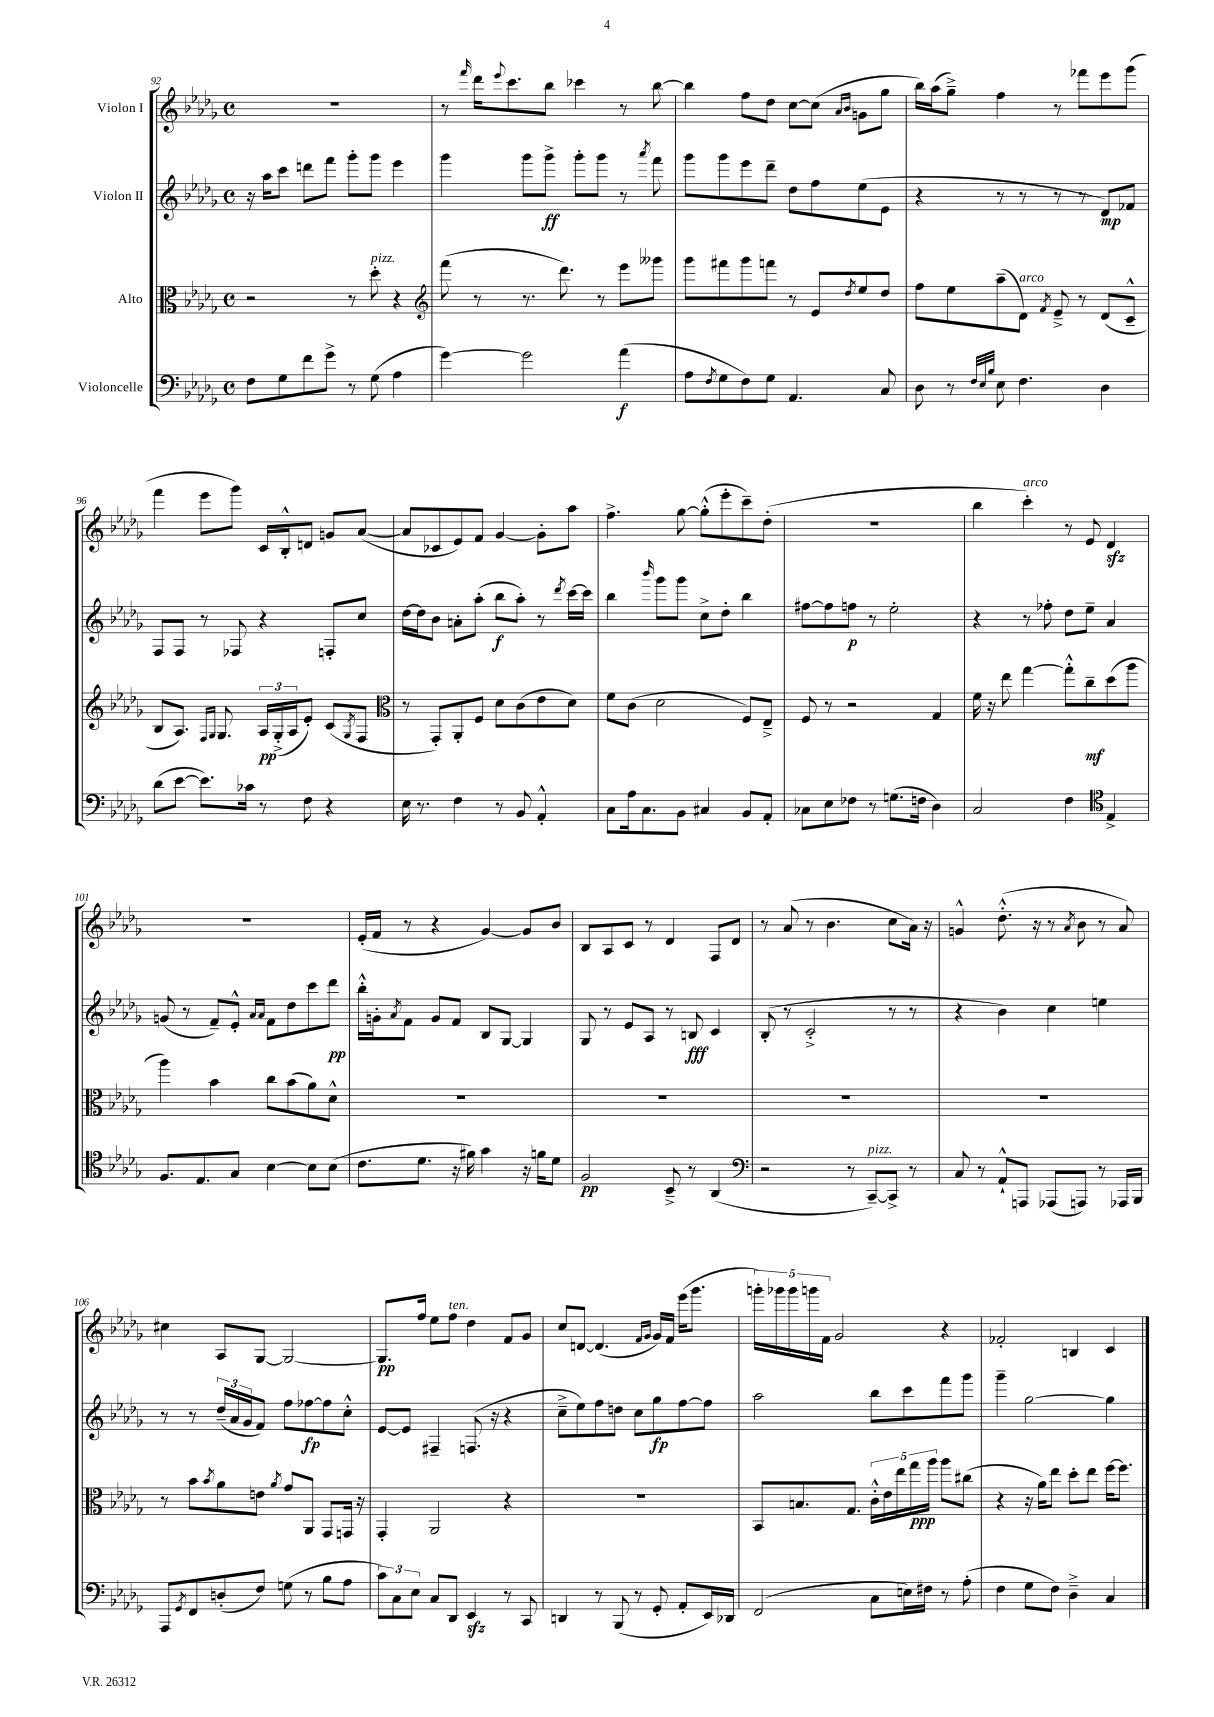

**kern	**kern	**kern	**kern
*staff4	*staff3	*staff2	*staff1
*clefF4	*clefC3	*clefG2	*clefG2
*k[b-e-a-d-g-]	*k[b-e-a-d-g-]	*k[b-e-a-d-g-]	*k[b-e-a-d-g-]
*M4/4	*M4/4	*M4/4	*M4/4
*met(c)	*met(c)	*met(c)	*met(c)
8F	2r	16r	1r
.	.	16aa-	.
8G-	.	8ccc	.
8f	.	8ddd	.
8g-^	.	8fff	.
8r	8r	8ggg-'	.
(8G-	8dd-'	8ggg-	.
4A-	4r	4eee-	.
=	=	=	=
*	*clefG2	*	*
[4g-)	(8fff	4ggg-	8r
.	.	.	16qqfff
.	8r	.	16ddd-
.	.	.	8qqeee-
.	.	.	8.ccc
2g-]	8.r	8ggg-	.
.	.	8ggg-^	8bb-
.	8.ddd-)	.	.
.	.	8ggg-'	4ccc-
.	8r	8ggg-	.
(4a-	8eee-	8r	8r
.	.	8qaaa-	.
.	8ggg--	8fff	[8bb-
=	=	=	=
8A-	8ggg-	8ggg-	4bb-]
8qF	.	.	.
8G-	8fff#	8ggg-	.
8F)	8ggg-	8eee-	8ff
8G-	8fff	8ddd-~	8dd-
4.AA-	8r	8dd-	[8cc
.	8e-	8ff	(8cc]
.	.	.	16qqa-
.	8qdd-	.	16qqb-
.	8ee-	(8ee-	8g
8C	8dd-	8e-	8gg-
=	=	=	=
8D-	8ff	4r	16bb-)
.	.	.	(16aa-
8r	8ee-	.	8gg-~^)
32qqF	.	.	.
32qqE-	.	.	.
32qqB-	.	.	.
8E-	(8aa-~	8r	4ff
4.F	8d-)	8r	.
.	8qf	.	.
.	8e-~^	8r	8r
.	8r	8r	8fff-
4D-	(8d-	8d-)	8eee-
.	8c~^^	8f-	(8ggg-
=	=	=	=
(8d-	8B-	8F	4fff
[8e-	8.A-)	8F	.
8.e-])	.	8r	8eee-
.	16qqF	.	.
.	16qqG-	.	.
.	8.G-	.	.
.	.	8F-	8ggg-)
16c-	.	.	.
8r	24A-	4r	16c
.	(24G-'^	.	.
.	.	.	16B-'^^
.	24A-	.	.
8F	8e-')	.	8d
4r	(8c	8F'	8g
.	8qG-	.	.
.	8F	8cc	([8a-
=	=	=	=
*	*clefC3	*	*
16E-	8r	[16dd-	8a-]
8.r	.	16dd-]	.
.	8GG-')	8b-	8c-
4F	8AA-'	8a'	8e-)
.	8F	(8aa-'	8f
8r	8d-	8bb-	[4g-
8BB-	(8c	8aa-')	.
4AA-'^^	8e-	8r	8g-']
.	.	8qddd-	.
.	8d-)	[16ccc	8aa-
.	.	16ccc]	.
=	=	=	=
8C	8f	4bb-	4.ff^
16A-	(8c	.	.
8.C	.	.	.
.	.	16qqbbb-	.
.	2d-	8ggg-	.
8BB-	.	8ggg-	[8gg-
4C#	.	8cc^	(8gg-'^^]
.	.	8dd-'	8eee-'
8BB-	8F)	4bb-	8ccc~)
8AA-'	8E-~^	.	(8dd-'
=	=	=	=
8C-	8F	[8ff#	1r
8E-	8r	8ff#]	.
8F-	2r	8ff	.
8r	.	8r	.
(8.G	.	2ee-'	.
16F	.	.	.
4D-)	4G-	.	.
=	=	=	=
2C	16f	4r	4bb-
.	16r	.	.
.	8ee-	.	.
.	[4gg-	8r	4ccc')
.	.	8ff-'	.
4F	8gg-'^^]	8dd-	8r
.	8cc~	8ee-~	8e-
*clefC4	*	*	*
4E-^	(8dd-	4a-	4d-
.	8aa-	.	.
=	=	=	=
8.F	4aa-)	(8g	1r
.	.	8r	.
8.E-	.	.	.
.	4b-	8f~)	.
8G-	.	8e-'^^	.
.	.	16qqa-	.
.	.	16qqa-	.
[4B-	8cc	8f	.
.	(8b-	8dd-	.
8B-]	8a-)	8ccc	.
(8B-	8d-^^	8ddd-	.
=	=	=	=
8.c	1r	16bb-'^^	(16e-'
.	.	16g'	16f
.	.	8qa-	.
.	.	8f	8r
8.d-	.	.	.
.	.	8g	4r
16r	.	8f	.
16f#)	.	.	.
4g-	.	8B-	[4g-)
.	.	[8G-	.
16r	.	4G-]	8g-]
16f	.	.	.
8d-	.	.	8b-
=	=	=	=
2F	1r	8G-	8B-
.	.	8r	8A-
.	.	8e-	8c
.	.	8A-	8r
8BB-~^	.	8r	4d-
8r	.	8B	.
(4AA-	.	4c	8F
.	.	.	8d-
=	=	=	=
*clefF4	*	*	*
2r	1r	(8B-'	8r
.	.	8r	(8a-
.	.	2c'^	8r
.	.	.	4.b-
8r	.	.	.
[8CC~)	.	.	.
8CC^]	.	8r	8cc
8r	.	8r	16a-)
.	.	.	16r
=	=	=	=
8C	1r	4r	4g^^
8r	.	.	.
8AA-`^^	.	4b-)	(8.dd-'^^
8AAA	.	.	.
.	.	.	16r
(8AAA-	.	4cc	8r
.	.	.	8qa-
8AAA)	.	.	8b-
8r	.	4ee	8r
16AAA-	.	.	8a-)
16BBB-	.	.	.
=	=	=	=
8AAA-	8r	8r	4cc#
8qGG-	.	.	.
8FF	8b-	8r	.
.	8qb-	.	.
(8D'	8a-	(24dd-~	8A-
.	.	24a-	.
.	.	24g-	.
8F)	8e	8f)	[8G-
.	8qa-	.	.
(8G	8g-	8ff	2G-_
8r	8AA-	[8ff-	.
8B-	8GG-	8ff-]	.
8A-	16GG	8cc'^^	.
.	16r	.	.
=	=	=	=
12c)	4GG-'	[8e-	8.G-]
12C	.	.	.
.	.	8e-]	.
12E-	.	.	.
.	.	.	16ff
8C	2AA-	4F#~	8ee-
8DD-	.	.	8ff
4EE-	.	(8.F	4dd-
.	.	16r	.
8r	4r	4r	8f
8CC	.	.	8g-
=	=	=	=
4DD	1r	8cc~^	8cc
.	.	8ee-)	[8d
8r	.	8ff	(4.d]
(8BBB-	.	8dd	.
8r	.	8cc	.
.	.	.	16qqf
.	.	.	16qqg-
8GG-'	.	8gg-	16g-)
.	.	.	16f
8AA-'	.	[8ff	(16eee-
.	.	.	8.ggg-
16EE-)	.	8ff]	.
16DD-	.	.	.
=	=	=	=
(2FF	8BB-	2aa-	20ggg')
.	.	.	20ggg-
.	.	.	20ggg-
.	8.B	.	.
.	.	.	20ggg
.	.	.	20f
.	.	.	2g-
.	8.G-	.	.
8C	20c'^^	8bb-	.
.	20e-	.	.
.	20ee-	.	.
16E)	.	8ccc	.
.	20gg-	.	.
16F#	.	.	.
.	20aa-	.	.
8r	8aa-	8fff	4r
(8A-'	(8cc#	8ggg-	.
=	=	=	=
4F	4r	4ggg-~	2f-'
8G-	16r	[2gg-	.
.	16a-)	.	.
8F)	8ee-	.	.
4D-~^	8dd-'	.	4B
.	8ee-	.	.
4C	[16ff	4gg-]	4c
.	8.ff]	.	.
==	==	==	==
*-	*-	*-	*-
